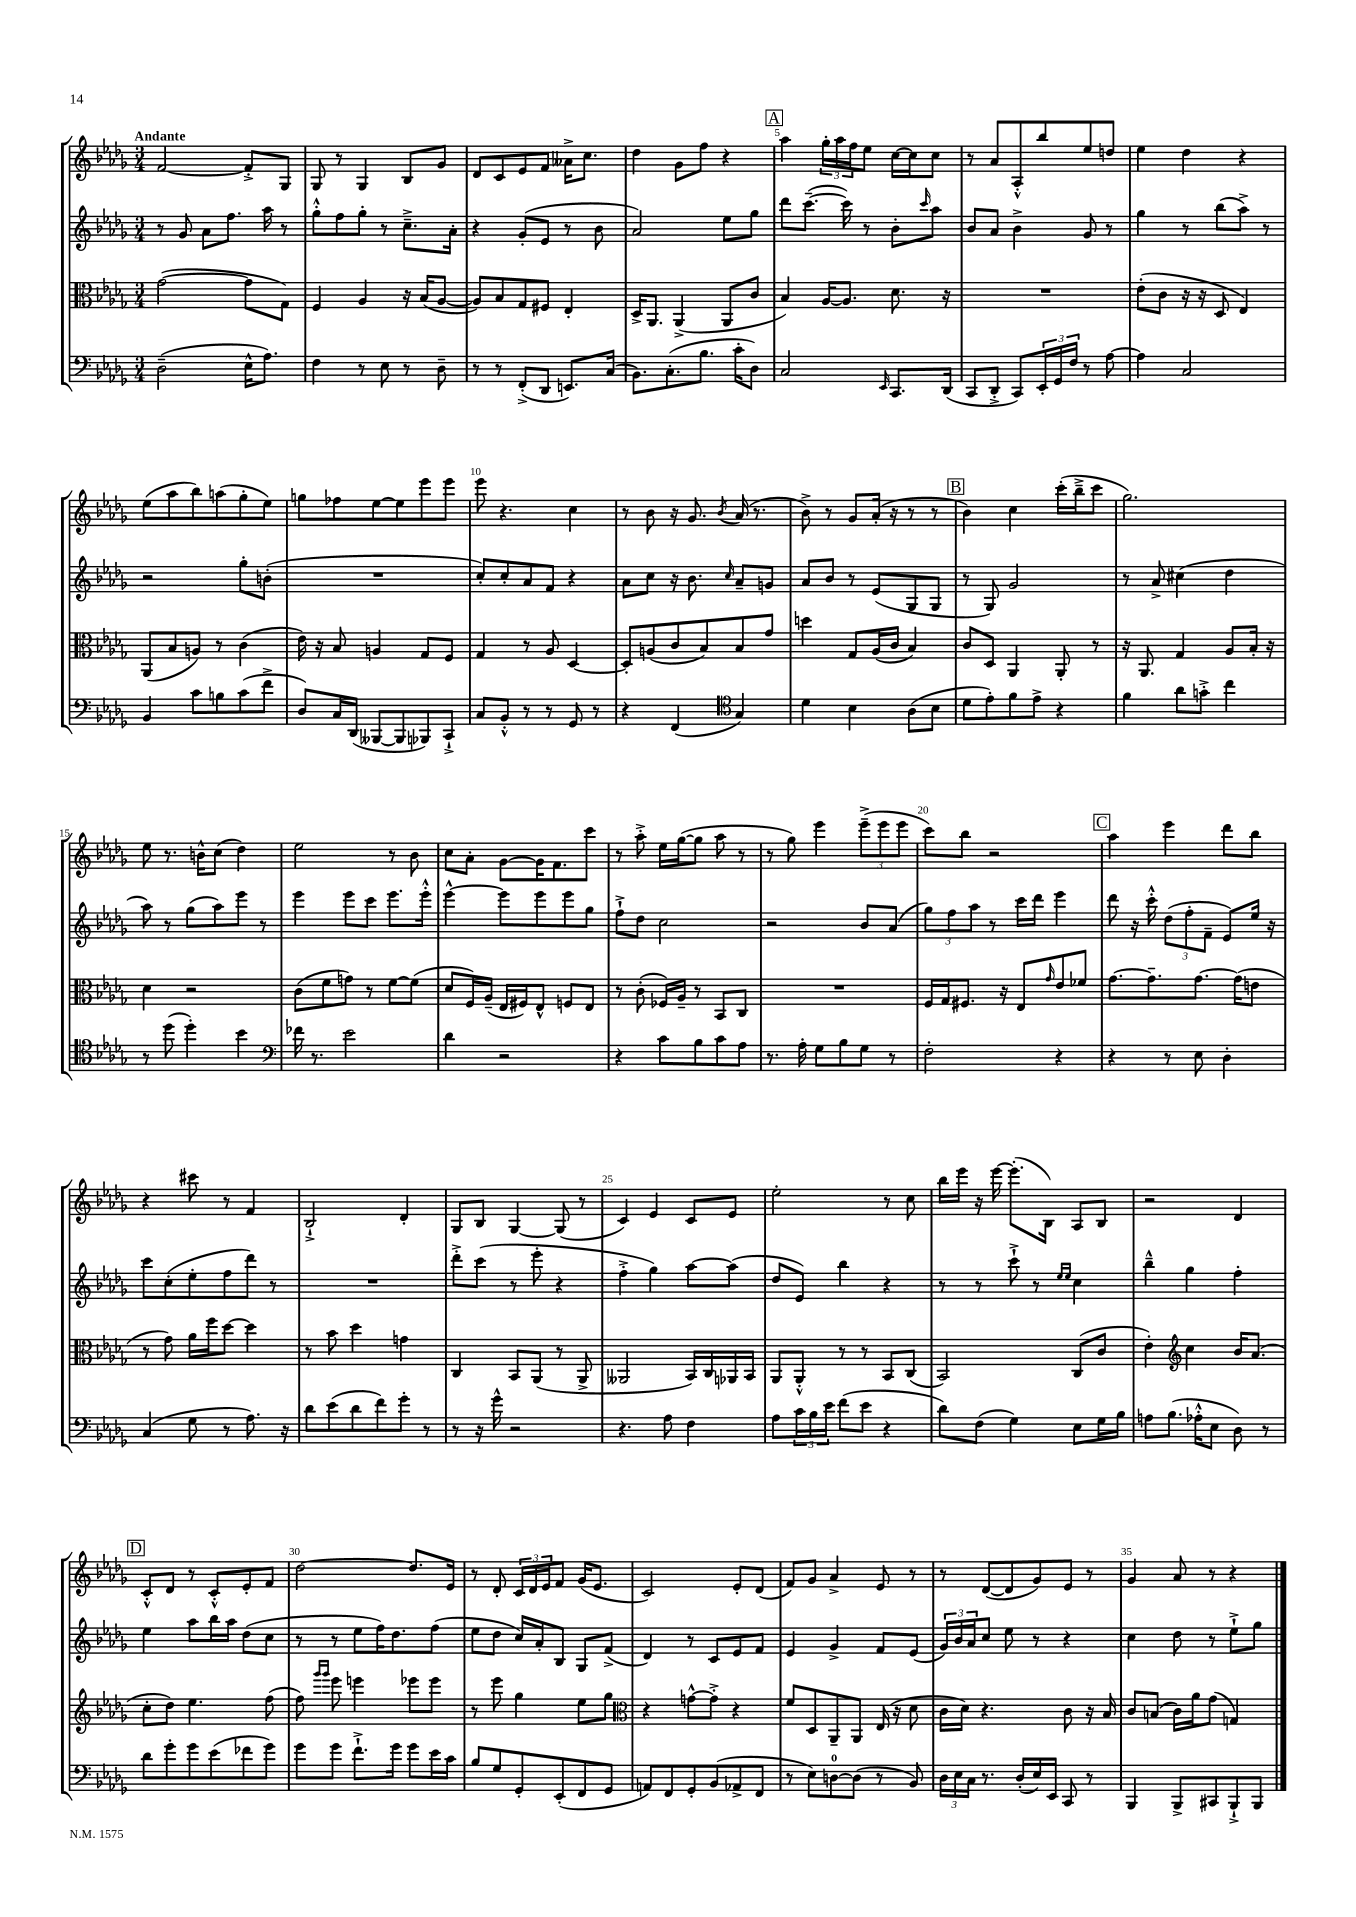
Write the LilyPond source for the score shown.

<<
\new StaffGroup <<
\new Staff = "s0" {
    \clef treble \key des \major \numericTimeSignature \time 3/4 \tempo "Andante"
    f'2~ f'8-.-> ges8 |
    ges8 r8 ges4 bes8 ges'8 |
    des'8 c'8 ees'8 f'8 aeses'16-> c''8. |
    des''4 ges'8 f''8 r4 |
    \mark \markup { \box "A" } aes''4 \tuplet 3/2 { ges''16-. aes''16 f''16 } ees''8 c''16~ c''16 c''8 |
    r8 aes'8 aes8-.-^ bes''8 ees''8 d''8 |
    ees''4 des''4 r4 |
    ees''8( aes''8 bes''8) a''8( ges''8-. ees''8) |
    g''8 fes''8 ees''8~ ees''8 ees'''8 ees'''8 |
    ees'''8 r4. c''4 |
    r8 bes'8 r16 ges'8. \acciaccatura { bes'8 } aes'16( r8. |
    bes'8->) r8 ges'8 aes'16-.( r16 r8 r8 |
    \mark \markup { \box "B" } bes'4) c''4 c'''16-.( bes''16---> c'''8 |
    ges''2.) |
    ees''8 r8. b'16-^ c''8( des''4) |
    ees''2 r8 bes'8 |
    c''8 aes'8-. ges'8~ ges'16 f'8. c'''8 |
    r8 aes''8-.-> ees''16 ges''16~( ges''8 aes''8 r8 |
    r8 ges''8) ees'''4 \tuplet 3/2 { ees'''8--->( ees'''8 ees'''8 } |
    c'''8) bes''8 r2 |
    \mark \markup { \box "C" } aes''4 ees'''4 des'''8 bes''8 |
    r4 cis'''8 r8 f'4 |
    bes2-!-> des'4-. |
    ges8 bes8 ges4~ ges8( r8 |
    c'4) ees'4 c'8 ees'8 |
    ees''2-. r8 c''8 |
    bes''16 ees'''16 r16 ees'''16~ ees'''8.-.( bes16) aes8 bes8 |
    r2 des'4 |
    \mark \markup { \box "D" } c'8-.-^ des'8 r8 c'8-.-^ ees'8-. f'8 |
    des''2~ des''8. ees'16 |
    r8 des'8-. \tuplet 3/2 { c'16 des'16 ees'16 } f'8 ges'16( ees'8. |
    c'2) ees'8-. des'8( |
    f'8) ges'8 aes'4-> ees'8 r8 |
    r8 des'8~( des'8 ges'8) ees'8 r8 |
    ges'4 aes'8 r8 r4 \bar "|." |
}
\new Staff = "s1" {
    \clef treble \key des \major \numericTimeSignature \time 3/4
    r8 ges'8 aes'8 f''8. aes''16 r8 |
    ges''8-.-^ f''8 ges''8-. r8 c''8.---> aes'16-. |
    r4 ges'8-.( ees'8 r8 bes'8 |
    aes'2) ees''8 ges''8 |
    \mark \markup { \box "A" } des'''8 c'''8.~--( c'''16) r8 bes'8-. \grace { c'''16 } aes''8 |
    bes'8 aes'8 bes'4-> ges'8 r8 |
    ges''4 r8 bes''8( aes''8->) r8 |
    r2 ges''8-. b'8-.( |
    R2. |
    c''8-.) c''8-. aes'8 f'8 r4 |
    aes'8 c''8 r16 bes'8. \grace { c''16 } aes'8-- g'8 |
    aes'8 bes'8 r8 ees'8( ges8 ges8 |
    \mark \markup { \box "B" } r8 ges8) ges'2 |
    r8 aes'8-> cis''4( des''4 |
    aes''8) r8 ges''8( aes''8) ees'''8 r8 |
    ees'''4 ees'''8 c'''8 ees'''8. ees'''16-.-^ |
    ees'''4~-^ ees'''8 ees'''8 ees'''8 ges''8 |
    f''8-!-> des''8 c''2 |
    r2 bes'8 aes'8( |
    \tuplet 3/2 { ges''8) f''8 aes''8 } r8 c'''16 des'''16 ees'''4 |
    \mark \markup { \box "C" } des'''8 r16 c'''16-.-^ \tuplet 3/2 { des''8( f''8-. f'8-- } ees'8) ees''16 r16 |
    c'''8 c''8-.( ees''8-. f''8 des'''8) r8 |
    R2. |
    des'''8-.-> c'''8( r8 ees'''8-. r4 |
    f''4-.-> ges''4) aes''8~ aes''8( |
    des''8 ees'8) bes''4 r4 |
    r8 r8 c'''8-!-> r8 \grace { ees''16 ees''16 } c''4 |
    bes''4---^ ges''4 f''4-. |
    \mark \markup { \box "D" } ees''4 aes''8 bes''16 aes''16 des''8( c''8 |
    r8 r8 ees''8 f''16) des''8. f''8( |
    ees''8 des''8 c''16) aes'16-. bes8 ges8 f'8->( |
    des'4) r8 c'8 ees'8 f'8 |
    ees'4 ges'4-> f'8 ees'8( |
    \tuplet 3/2 { ges'16) bes'16 aes'16 } c''8 ees''8 r8 r4 |
    c''4 des''8 r8 ees''8-!-> ges''8 \bar "|." |
}
\new Staff = "s2" {
    \clef alto \key des \major \numericTimeSignature \time 3/4
    ges'2~( ges'8 ges8) |
    f4 aes4 r16 bes16( aes8~ |
    aes8) bes8 ges8 fis8 ees4-. |
    des16-> aes,8. aes,4->( aes,8 c'8 |
    \mark \markup { \box "A" } bes4) aes16~ aes8. des'8. r16 |
    R2. |
    ees'8-.( c'8 r16 r16 des8 ees4) |
    aes,8( bes8 a8) r8 c'4( |
    ees'16) r16 bes8 a4 ges8 f8 |
    ges4 r8 aes8 des4~ |
    des8-. a8( c'8 bes8) bes8 ges'8 |
    d''4 ges8 aes16( c'16 bes4) |
    \mark \markup { \box "B" } c'8 des8 aes,4 aes,8-. r8 |
    r16 aes,8. ges4 aes8 bes16-. r16 |
    des'4 r2 |
    c'8( f'8 g'8) r8 f'8~ f'8( |
    des'8 f16) aes16--( ees16 fis16) ees8-^ f8 ees8 |
    r8 c'8-.( fes16) aes16-- r8 bes,8 c8 |
    R2. |
    f16 ges16 fis8. r16 ees8 \grace { ges'16 } ees'8 fes'8 |
    \mark \markup { \box "C" } ges'8.~ ges'8.-- ges'8.~ ges'16( e'8 |
    r8 ges'8) aes'16 f''16 des''8~ des''4 |
    r8 bes'8 des''4 g'4 |
    c4 bes,8 aes,8( r8 aes,8-> |
    aeses,2 bes,16) c16 aes,16 bes,16 |
    aes,8 aes,8-.-^ r8 r8 bes,8 c8( |
    bes,2) c8( c'8 |
    ees'4-.) \clef treble c''4 bes'16 aes'8.( |
    \mark \markup { \box "D" } c''8-. des''8) ees''4. f''8( |
    f''8) \grace { ges'''16 ges'''16 } ees'''8 e'''4 ees'''8 ees'''8 |
    r8 ees'''8 ges''4 ees''8 ges''8 |
    \clef alto r4 g'8~-^ g'8-.-> r4 |
    f'8 des8 aes,8-- aes,8 ees16( r16 des'8 |
    c'16 des'16) r4. c'8 r16 bes16 |
    c'8 b8( c'16) aes'16 ges'8( g4) \bar "|." |
}
\new Staff = "s3" {
    \clef bass \key des \major \numericTimeSignature \time 3/4
    des2--( ees16-^ aes8.) |
    f4 r8 ees8 r8 des8-- |
    r8 r8 f,8-.->( des,8 e,8.) c16( |
    bes,8.) c8.-.( bes8. c'16-. des8) |
    \mark \markup { \box "A" } c2 \grace { ees,16 } c,8. des,16( |
    c,8 des,8-.-> c,8) \tuplet 3/2 { ees,16-. ges,16 f16 } r8 aes8~ |
    aes4 c2 |
    bes,4 c'8 b8 c'8( f'8-> |
    des8) c16 des,16( beses,,8~ beses,,8 bes,,8) c,8-!-> |
    c8 bes,8-.-^ r8 r8 ges,8 r8 |
    r4 f,4( \clef tenor ges4) |
    des'4 bes4 aes8( bes8 |
    \mark \markup { \box "B" } des'8 ees'8-.) f'8 ees'8-> r4 |
    f'4 aes'8 g'8-.-> c''4 |
    r8 des''8( des''4-.) bes'4 |
    \clef bass fes'16 r8. ees'2 |
    des'4 r2 |
    r4 c'8 bes8 c'8 aes8 |
    r8. aes16-. ges8 bes8 ges8 r8 |
    f2-. r4 |
    \mark \markup { \box "C" } r4 r8 ees8 des4-. |
    c4( ges8 r8 aes8.) r16 |
    des'8 ees'8( des'8 f'8) ges'8-. r8 |
    r8 r16 ges'16-^ r2 |
    r4. aes8 f4 |
    aes8 \tuplet 3/2 { c'16 bes16 ees'16 } f'8( ees'8 r4 |
    des'8) f8( ges4) ees8 ges16 bes16 |
    a8 bes8.( aes16-.-^ ees8 des8) r8 |
    \mark \markup { \box "D" } des'8 ges'8-. ges'8 ees'8( fes'8 ges'8) |
    ges'8 ges'8 f'8.-!-> ges'16 ges'8 ees'16 c'16 |
    bes8 ges8 ges,8-. ees,8-.( f,8 ges,8 |
    a,8) f,8 ges,8-. bes,8( aes,8-> f,8 |
    r8 ees8) d8-0~ d8( r8 bes,8) |
    \tuplet 3/2 { des16 ees16 c16 } r8. des16-.( ees16) ees,16 c,8 r8 |
    bes,,4 bes,,8-> cis,8 bes,,8-!-> bes,,8 \bar "|." |
}
>>
>>
\layout { \context { \Score \override BarNumber.break-visibility = ##(#f #t #t) barNumberVisibility = #(every-nth-bar-number-visible 5) } }
